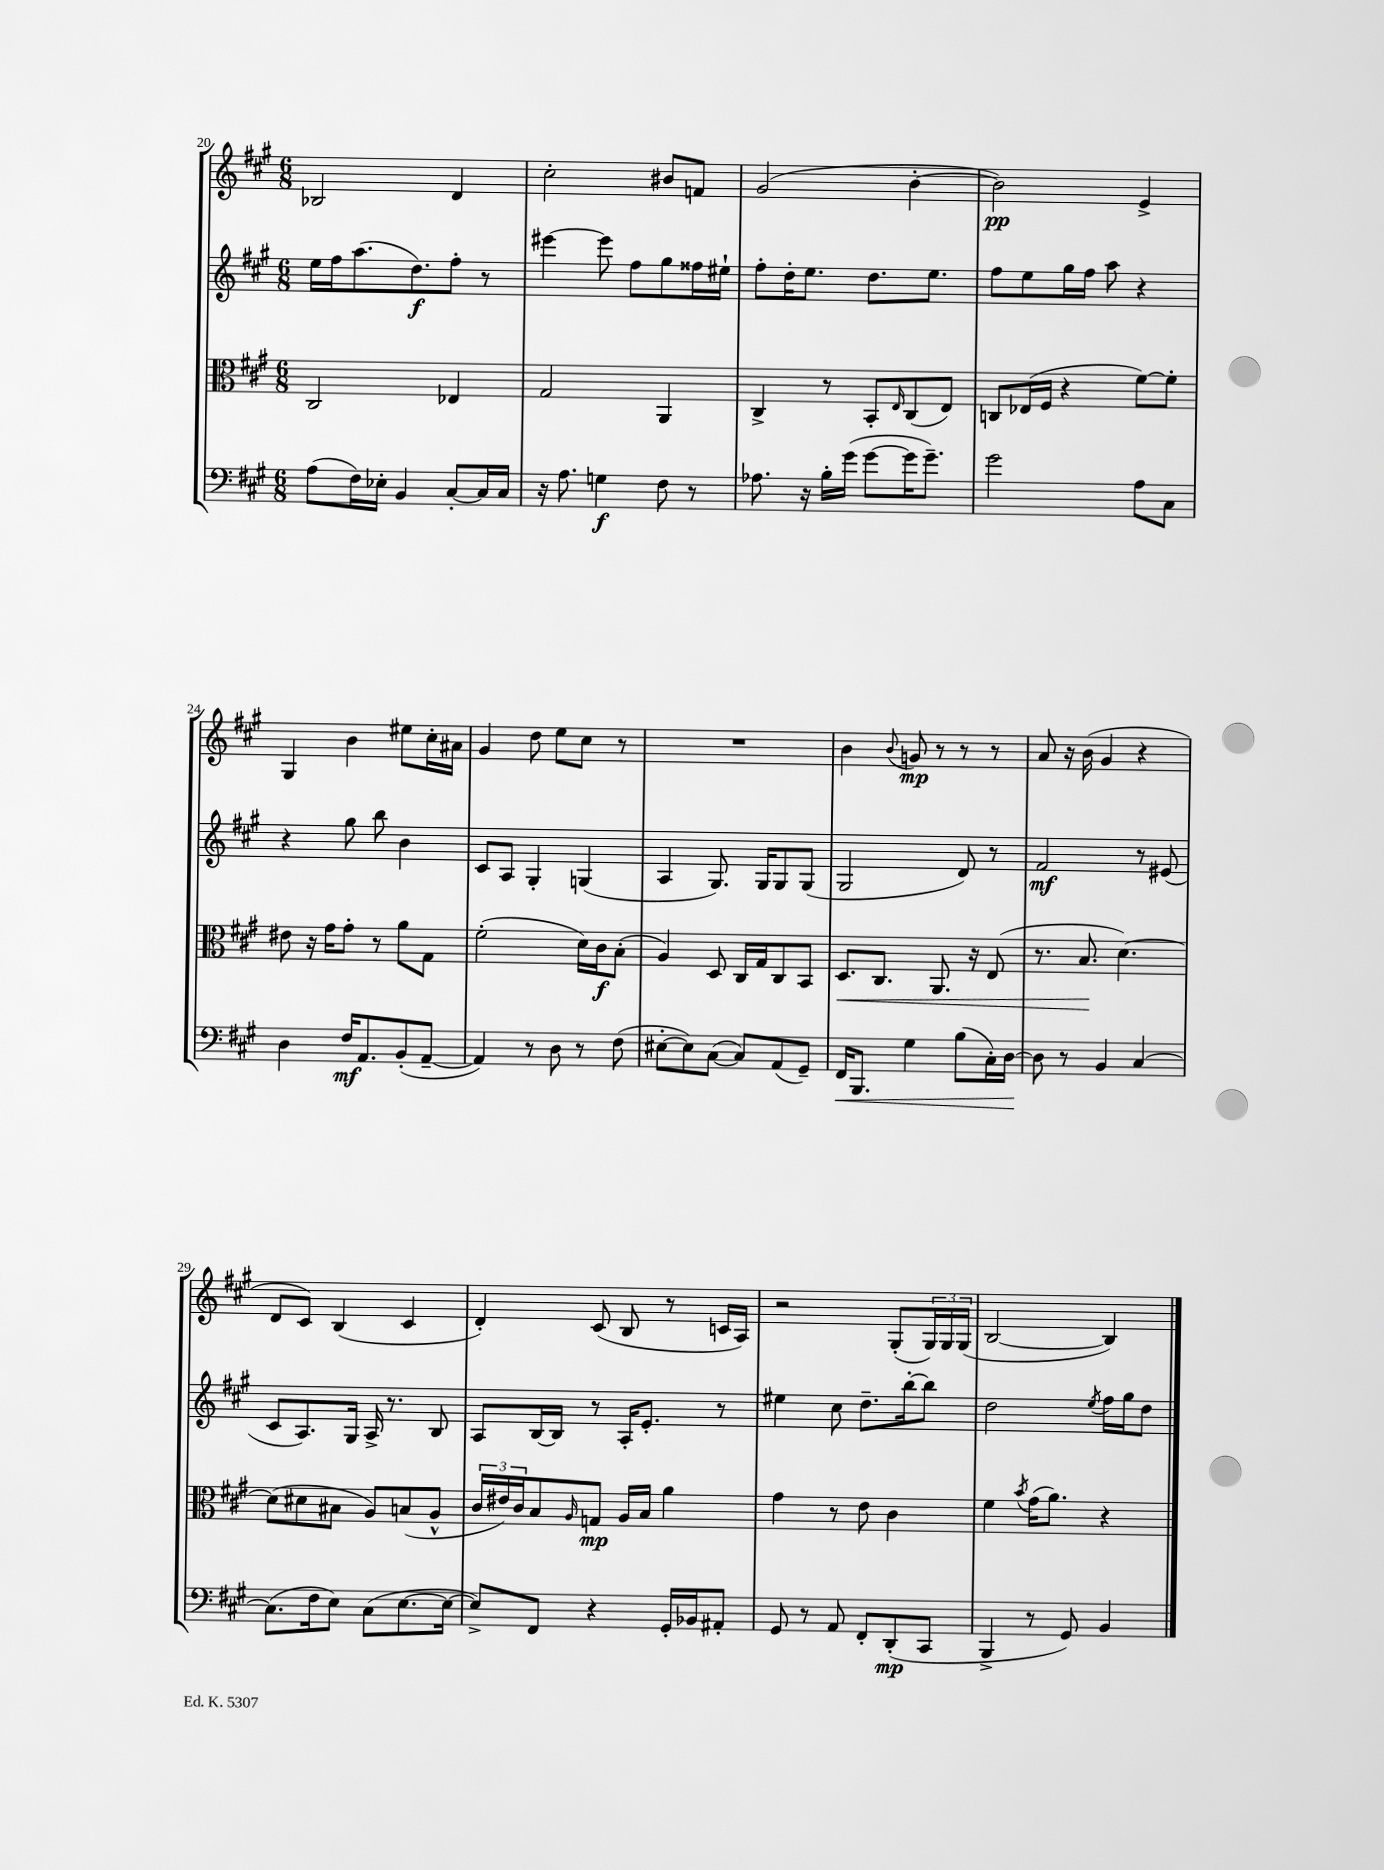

**kern	**kern	**kern	**kern
*staff4	*staff3	*staff2	*staff1
*clefF4	*clefC3	*clefG2	*clefG2
*k[f#c#g#]	*k[f#c#g#]	*k[f#c#g#]	*k[f#c#g#]
*M6/8	*M6/8	*M6/8	*M6/8
(8A\L	2C#/	16ee\LL	2B-/
.	.	16ff#\J	.
16F#\L)	.	(8.aa\	.
16E-'\JJ	.	.	.
4BB/	.	.	.
.	.	8.dd\)	.
[8C#'/L	4E-/	8ff#'\J	4d/
16C#/]L	.	8r	.
16C#/JJ	.	.	.
=	=	=	=
16r	2G#/	[4eee#\	2cc#'\
8.A\	.	.	.
4G\	.	8eee#\]	.
.	.	8ff#\L	.
8F#\	4AA/	8gg#\	8b#/L
8r	.	16ff##\L	8f/J
.	.	16ee#`\JJ	.
=	=	=	=
8.A-\	4C#^/	8ff#'\L	(2g#/
.	.	16dd'\K	.
16r	.	8.ee\J	.
16B'\LL	8r	.	.
(16g#\JJ	.	.	.
[8g#\L	8BB'/L	8.dd\L	.
.	16qqE/	.	.
16g#\]K	(8C#/	.	[4b'\
8.g#~\J)	.	8.ee\J	.
.	8E/J)	.	.
=	=	=	=
2g#\	8C/L	8ff#\L	2b\])
.	(16E-/L	8ee\	.
.	16F#/JJ	.	.
.	4r	16gg#\L	.
.	.	16ff#\JJ	.
.	.	8aa\	.
8A\L	[8f#\L)	4r	4e^/
8C#\J	8f#'\]J	.	.
=	=	=	=
4D\	8e#\	4r	4G#/
.	16r	.	.
.	16g#\LK	.	.
16F#/LK	8g#'\J	8gg#\	4b\
8.AA/	.	.	.
.	8r	8bb\	.
(8BB'/	8a\L	4b\	8ee#\L
[8AA~/J	8G#\J	.	16cc#'\L
.	.	.	16a#\JJ
=	=	=	=
4AA/])	(2f#'\	8c#/L	4g#/
.	.	8A/J	.
8r	.	4G#'/	8dd\
8D\	.	.	8ee\L
8r	16d\LL)	(4G/	8cc#\J
.	16c#\J	.	.
(8F#\	(8B'\J	.	8r
=	=	=	=
[8E#'\L	4A/)	4A/	2.r
8E#\])	.	.	.
([8C#\J	8D/	8.G#/)	.
8C#/]L)	16C#/LL	.	.
.	16G#/J	16G#/LK	.
(8AA/	8C#/	8G#/	.
8GG#~/J)	8BB/J	(8G#/J	.
=	=	=	=
16FF#/LK	8.D/L	2G#/	4b\
8.BBB/J	.	.	.
.	8.C#/J	.	.
.	.	.	8qqb/
4G#\	.	.	8g/
.	8.AA/	.	8r
(8B\L	.	8d/)	8r
.	16r	.	.
16C#'\L)	(8E/	8r	8r
[16D\JJ	.	.	.
=	=	=	=
8D\]	8.r	2f#/	8a/
8r	.	.	16r
.	8.B/	.	(16b\
4BB/	.	.	4g#/
.	[4.d\)	.	.
[4C#/	.	8r	4r
.	.	(8e#/	.
=	=	=	=
(8.C#\]L	(8d\]L	8c#/L	8d/L
.	8d#\	8.A/)	8c#/J)
16F#\k	.	.	.
8E\J)	8B#\J	.	(4B/
.	.	16G#/Jk	.
(8C#\L	8A/L)	16A^/	.
.	.	8.r	.
[8.E\	(8B/	.	4c#/
.	8A^^/J	8B/	.
16E\_Jk	.	.	.
=	=	=	=
8E^/]L)	24c#/LL	8A/L	4d'/)
.	24e#/)	.	.
.	24c#/J	.	.
8FF#/J	8B/	[16B/L	.
.	.	16B/]JJ	.
.	16qqA/	.	.
4r	8G/J	8r	(8c#/
.	16A/LL	16A'/LK	8B/
.	16B/JJ	8.e'/J	.
16GG#'/LL	4a\	.	8r
16BB-/J	.	.	.
8AA#'/J	.	8r	16c/LL
.	.	.	16A/JJ)
=	=	=	=
8GG#/	4g#\	4ee#\	2r
8r	.	.	.
8AA/	8r	8cc#\	.
8FF#'/L	8e\	8.dd~\L	.
(8DD'/	4c#\	.	(8G#'/L
.	.	[16bb'\k	.
8CC#/J	.	8bb\]J	24G#/L)
.	.	.	24G#/
.	.	.	(24G#/JJ
=	=	=	=
4BBB^/	4f#\	2dd\	[2B/
.	8qb/	.	.
8r	(16g#\LK	.	.
.	8.a\J)	.	.
8GG#/)	.	.	.
.	.	8qee/	.
4BB/	4r	16ff#\LL	4B/])
.	.	16gg#\J	.
.	.	8dd\J	.
==	==	==	==
*-	*-	*-	*-
